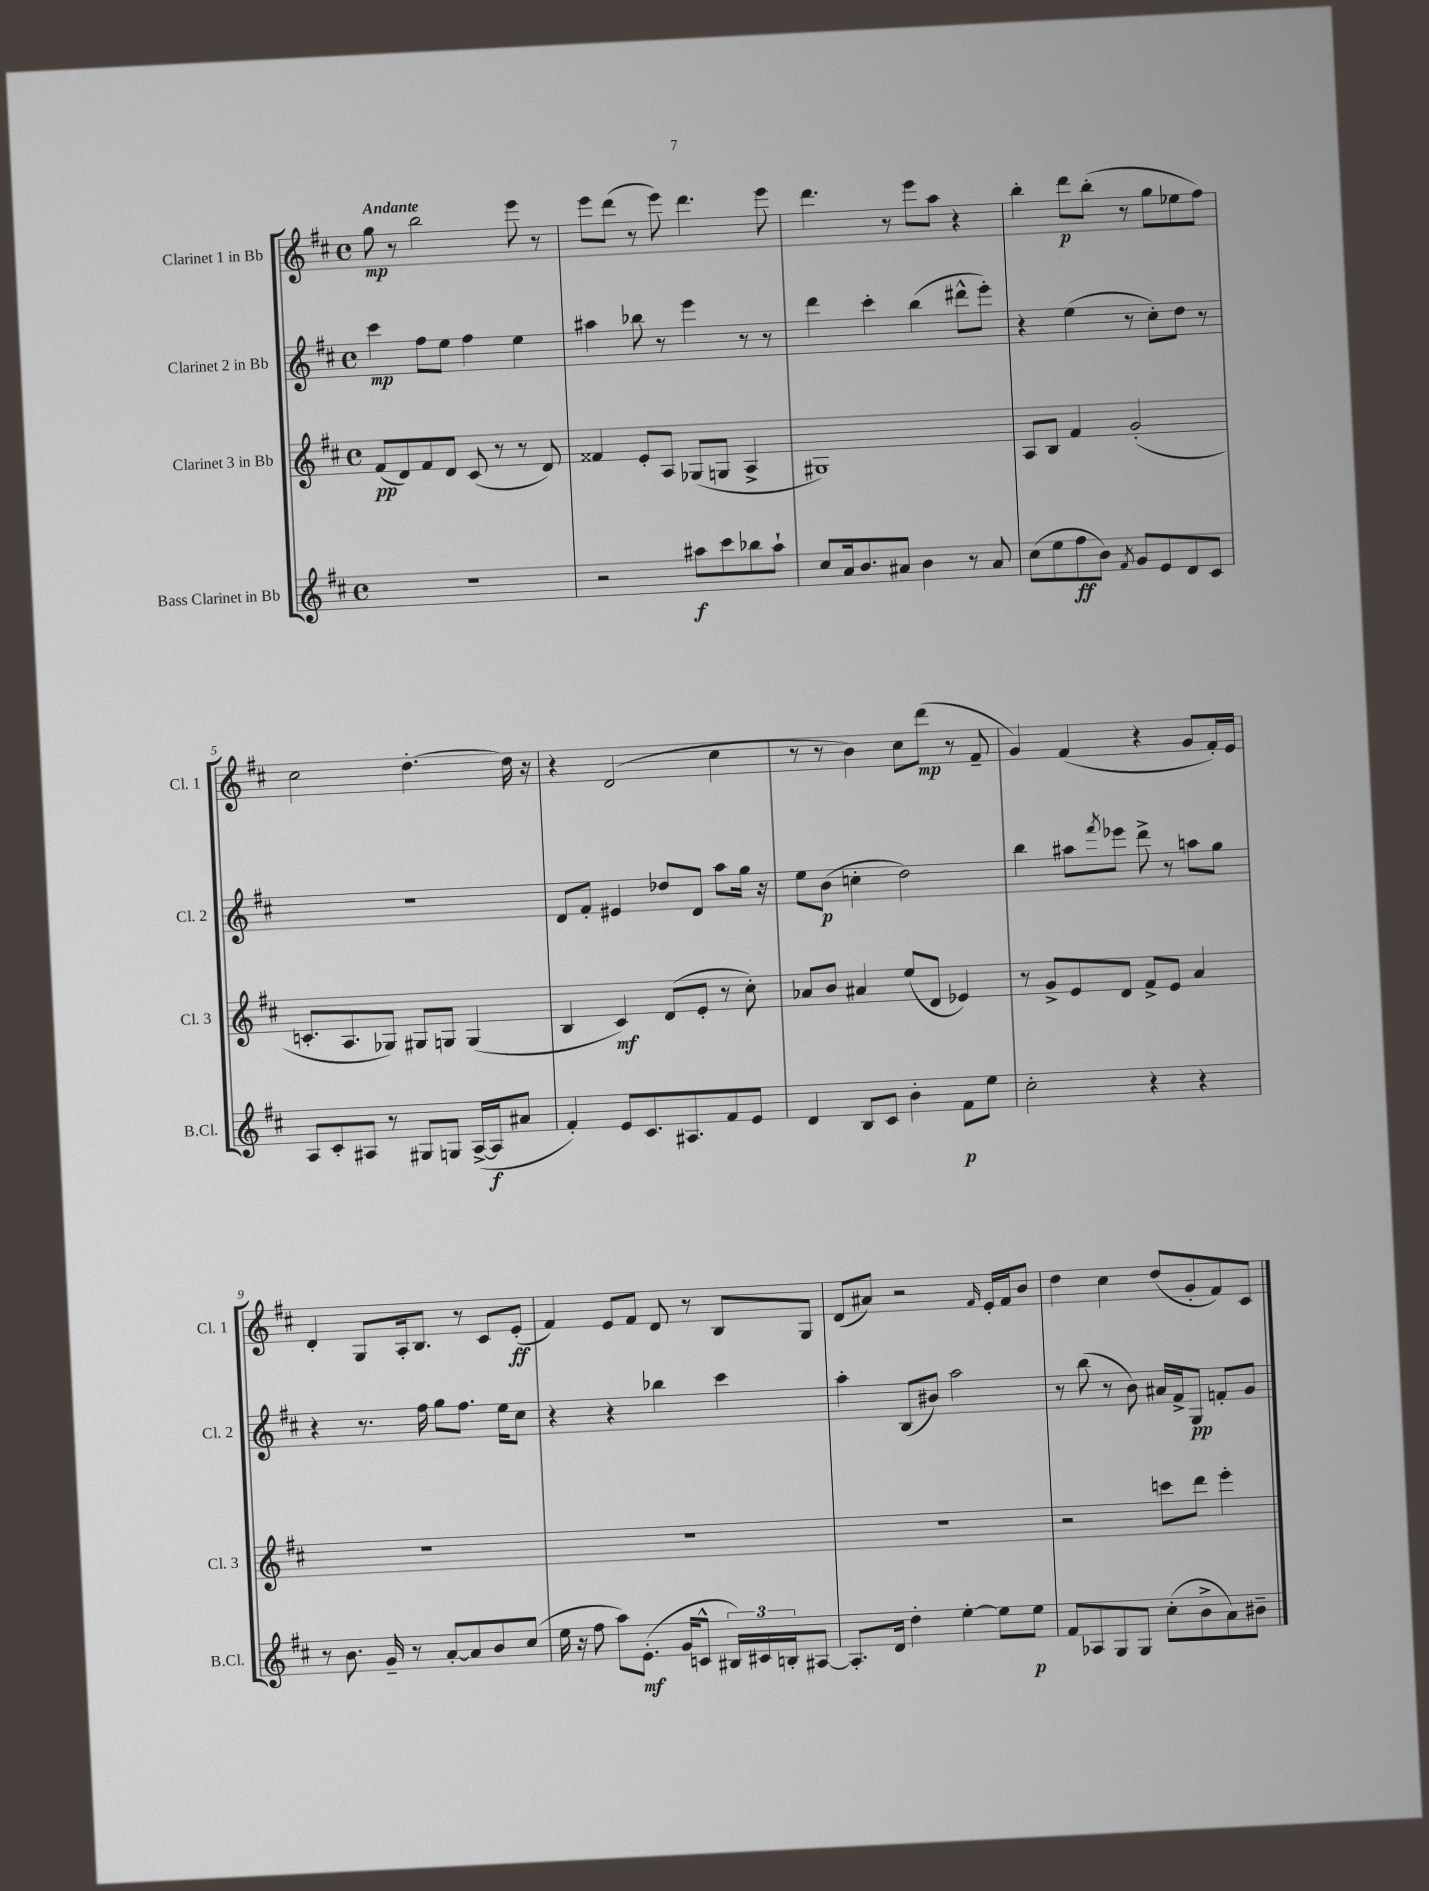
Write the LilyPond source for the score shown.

<<
\new StaffGroup <<
\new Staff = "s0" \with { instrumentName = "Clarinet 1 in Bb" shortInstrumentName = "Cl. 1" } {
    \clef treble \key d \major \defaultTimeSignature \time 4/4 \tempo "Andante"
    g''8\mp r8 b''2 e'''8 r8 |
    e'''8 d'''8( r8 e'''8) d'''4. e'''8 |
    d'''4. r8 e'''8 a''8 r4 |
    b''4-. d'''8\p b''8-.( r8 g''8 ees''8 fis''8) |
    cis''2 d''4.~-. d''16 r16 |
    r4 d'2( cis''4 |
    r8 r8 b'4) cis''8 d'''8\mp( r8 fis'8-- |
    g'4) fis'4( r4 g'8 fis'16-.) e'16 |
    d'4-. g8 a16-. b8. r8 cis'8 e'8-.\ff( |
    fis'4) e'8 fis'8 d'8 r8 b8 g8 |
    d'8( ais'8) r2 \grace { fis'16 } e'16-. fis'16 b'8 |
    d''4 cis''4 d''8( g'8-. fis'8) cis'8 \bar "|." |
}
\new Staff = "s1" \with { instrumentName = "Clarinet 2 in Bb" shortInstrumentName = "Cl. 2" } {
    \clef treble \key d \major \defaultTimeSignature \time 4/4
    cis'''4\mp fis''8 e''8 fis''4 e''4 |
    ais''4 bes''8 r8 e'''4 r8 r8 |
    d'''4 cis'''4-. b''4( dis'''8-^ e'''8-.) |
    r4 e''4( r8 cis''8-.) d''8 r8 |
    R1 |
    d'8 fis'8-. eis'4 des''8 d'8 a''8 g''16 r16 |
    e''8 b'8\p( c''4-. d''2) |
    b''4 ais''8 \acciaccatura { fis'''8 } ees'''8 d'''8-> r8 a''8 g''8 |
    r4 r8. fis''16 g''8 fis''8. e''16 cis''8 |
    r4 r4 bes''4 cis'''4 |
    a''4-. b8( bis'8) a''2 |
    r8 b''8( r8 b'8) ais'16 fis'16-> g8\pp f'8-. g'8 \bar "|." |
}
\new Staff = "s2" \with { instrumentName = "Clarinet 3 in Bb" shortInstrumentName = "Cl. 3" } {
    \clef treble \key d \major \defaultTimeSignature \time 4/4
    fis'8\pp( d'8) fis'8 d'8 cis'8( r8 r8 d'8) |
    fisis'4 e'8-. a8 ges8( g8 a4-> |
    gis1) |
    a8 b8 fis'4 g'2-.( |
    c'8.-. a8. ges8) gis8 g8 g4( |
    b4 cis'4\mf) d'8( e'8-. r8 cis''8-.) |
    aes'8 b'8 ais'4 e''8( d'8 ees'4) |
    r8 g'8-> e'8 d'8 fis'8-> e'8 a'4 |
    R1 |
    R1 |
    R1 |
    r2 c'''8 d'''8 e'''4-. \bar "|." |
}
\new Staff = "s3" \with { instrumentName = "Bass Clarinet in Bb" shortInstrumentName = "B.Cl." } {
    \clef treble \key d \major \defaultTimeSignature \time 4/4
    r1 |
    r2 ais''8\f cis'''8 bes''8 ais''8-! |
    cis''8 a'16 b'8. ais'8 b'4 r8 ais'8 |
    cis''8( e''8 fis''8\ff b'8) \acciaccatura { fis'8 } g'8 e'8 d'8 cis'8 |
    a8 cis'8-. ais8 r8 gis8 g8 ais16~->( ais16\f ais'8 |
    fis'4-.) e'8 cis'8. ais8. fis'8 e'8 |
    d'4 b8 cis'8 b'4-. fis'8\p e''8 |
    cis''2-. r4 r4 |
    r8 b'8. g'16-- r8 a'8~-. a'8 b'8 cis''8( |
    e''16 r16 fis''8 a''8) e'8.-.\mf( g'16 c'8-^ \tuplet 3/2 { bis16) cis'16 b16-. } ais8~ |
    ais8.-. d'16 d''4-. e''4~-. e''8 e''8\p |
    fis'8 aes8 g8 g8 cis''8-.( b'8-> a'8) bis'8-- \bar "|." |
}
>>
>>
